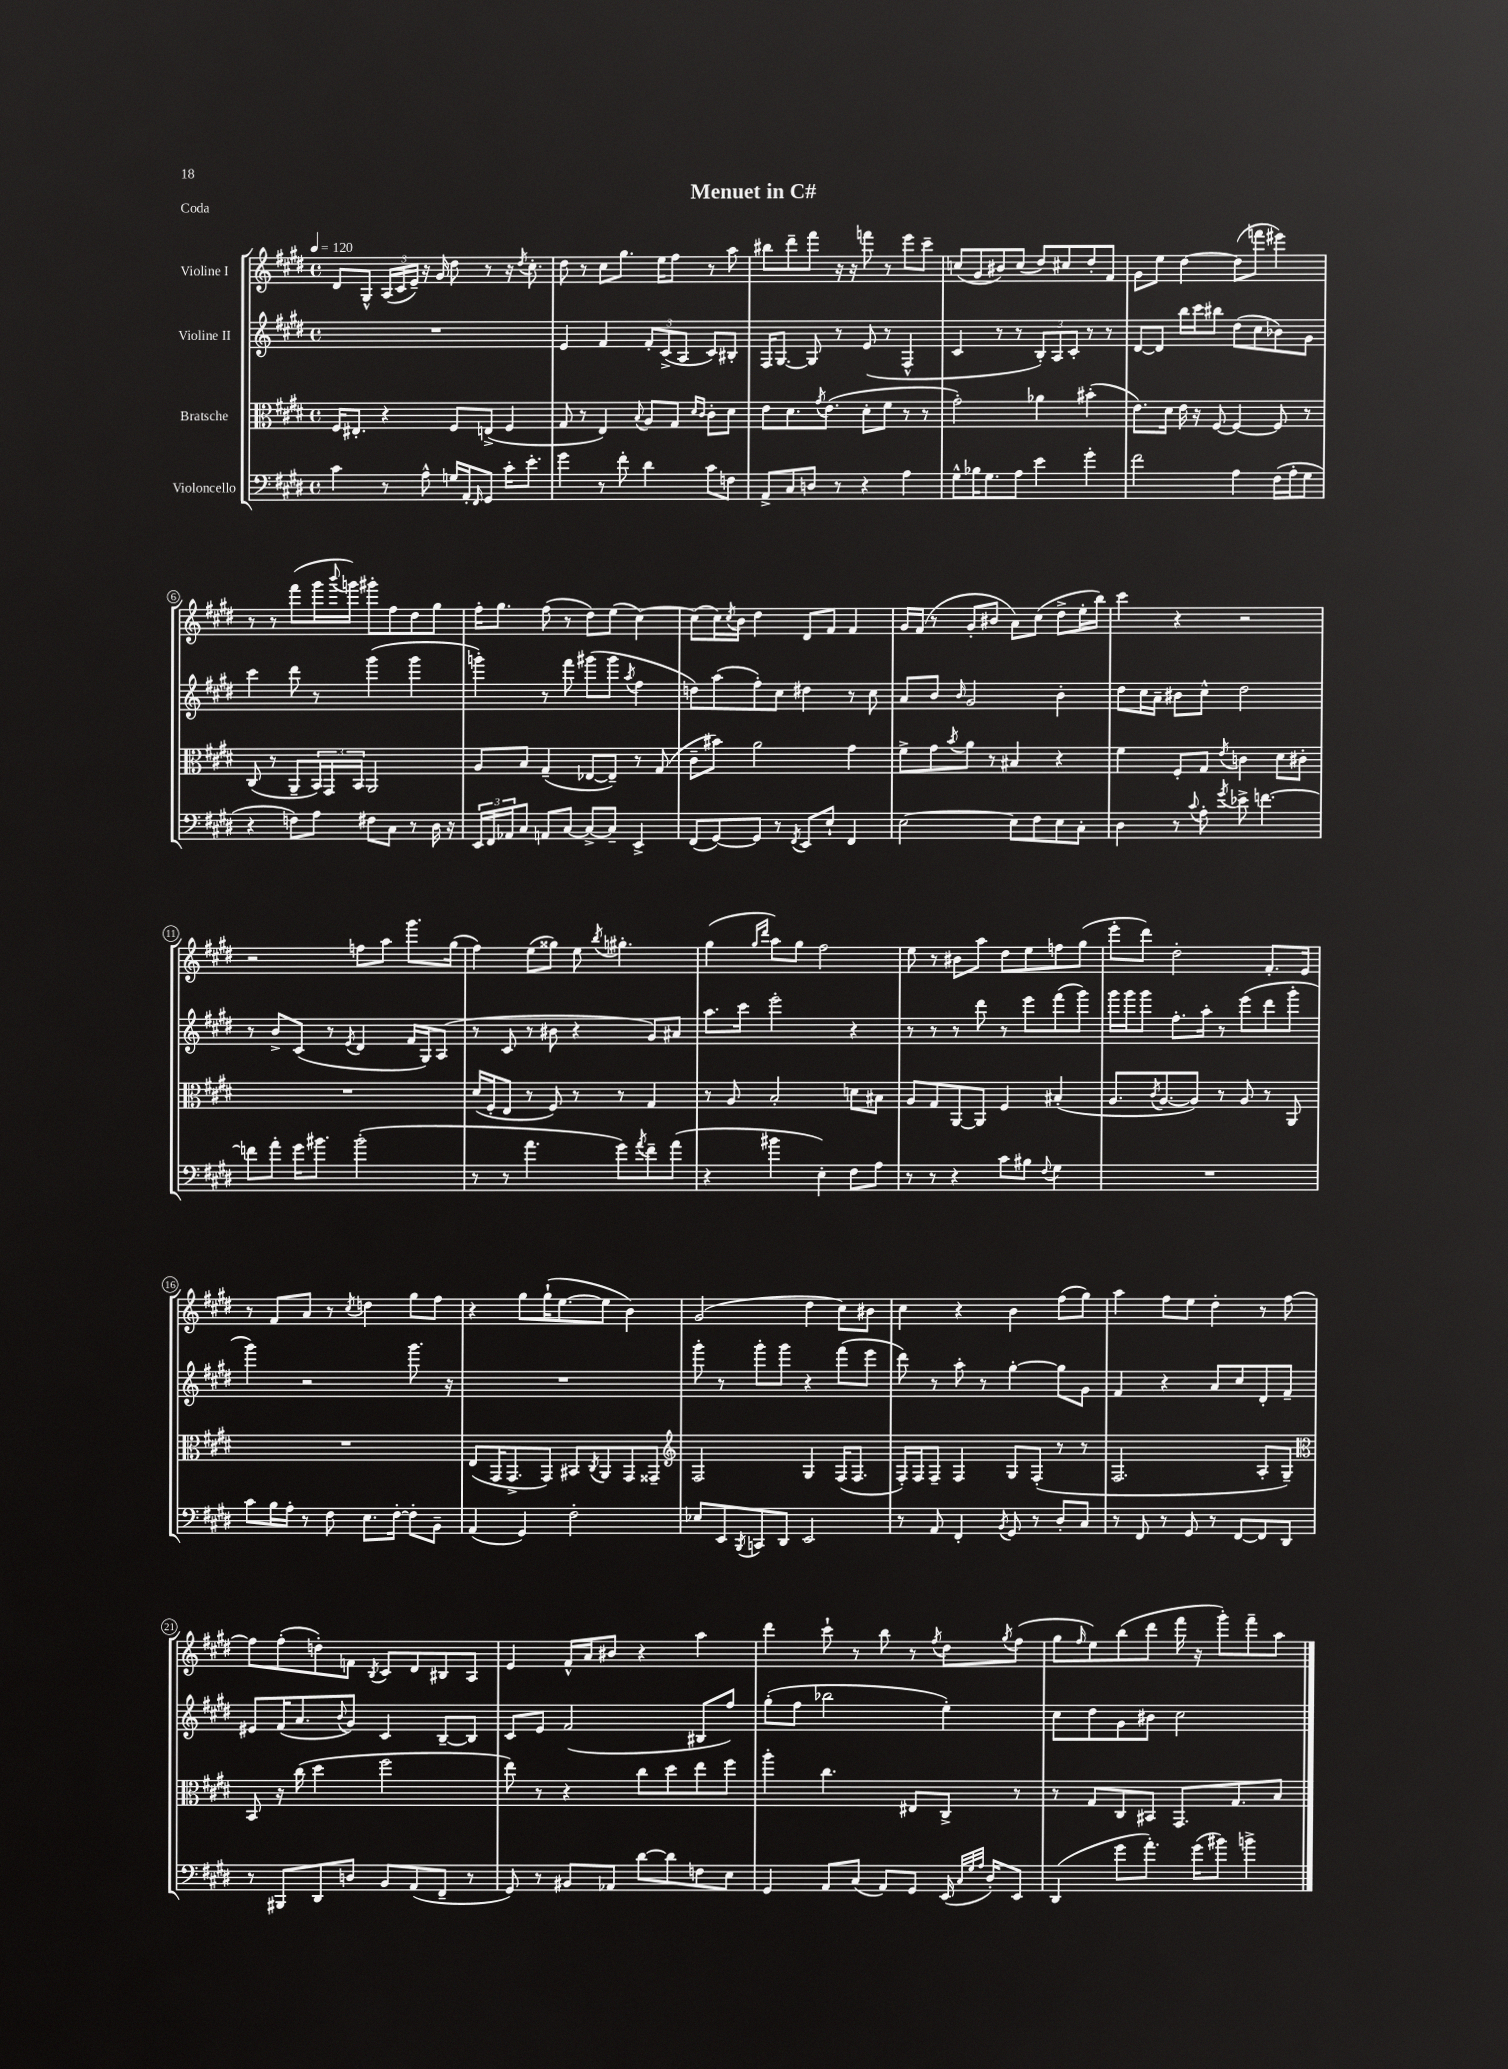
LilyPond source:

\header { title = "Menuet in C#" piece = "Coda" }
<<
\new StaffGroup <<
\new Staff = "s0" \with { instrumentName = "Violine I" } {
    \clef treble \key e \major \defaultTimeSignature \time 4/4 \tempo 4 = 120
    dis'8 gis8-^ \tuplet 3/2 { a16( cis'16 e'16--) } r16 gis'16 dis''8 r8 r16 \acciaccatura { dis''8 } cis''8.-. |
    dis''8 r8 cis''8 gis''8. e''16 fis''8 r8 a''8 |
    bis''8 dis'''8-- fis'''8 r16 r16 f'''8 r8 e'''8 cis'''8-- |
    c''8( gis'8 bis'8) c''8( dis''8) cis''8 dis''8-. fis'8 |
    gis'8 e''8 dis''4~ dis''8( f'''8 eis'''4) |
    r8 r8 fis'''8( gis'''16 \appoggiatura { b'''8 } g'''16) gis'''8-. fis''8 dis''8 gis''8 |
    fis''16-. gis''8. fis''8( r8 dis''8) e''8( cis''4~) |
    cis''8( cis''16) \acciaccatura { cis''8 } b'16 dis''4 dis'8 fis'8 fis'4 |
    gis'16 fis'16( r8 gis'8-. bis'8 a'8) cis''8( dis''8-> e''16-. b''16) |
    cis'''4 r4 r2 |
    r2 f''8 a''8 gis'''8. gis''16( |
    fis''4) e''8( gisis''8) e''8 \acciaccatura { b''8 } gis''4.-. |
    gis''4( \grace { gis''16 dis'''16 } a''8) gis''8 fis''2 |
    e''8 r8 bis'8 a''8 dis''8 e''8 f''8 gis''8( |
    e'''8-. dis'''8) dis''2-. fis'8.-. e'16 |
    r8 fis'8 a'8 r8 \acciaccatura { cis''8 } d''4 gis''8 fis''8 |
    r4 gis''8 gis''16-!( e''8.~ e''8 b'4) |
    gis'2( dis''4 cis''8) bis'8 |
    cis''4 r4 b'4 fis''8( gis''8) |
    a''4 fis''8 e''8 dis''4-. r8 fis''8~ |
    fis''8 fis''8-.( d''8-.) f'8 \acciaccatura { b8 } cis'8 dis'8 bis8 a8 |
    e'4 fis'16-^ a'16 bis'8 r4 a''4 |
    dis'''4 cis'''8-! r8 b''8 r8 \acciaccatura { fis''8 } dis''8 \acciaccatura { gis''8 } fis''8( |
    gis''8 \grace { fis''16 } e''8) b''8( dis'''8 fis'''16 r16 gis'''8-.) fis'''8-- a''8 \bar "|." |
}
\new Staff = "s1" \with { instrumentName = "Violine II" } {
    \clef treble \key e \major \defaultTimeSignature \time 4/4
    R1 |
    e'4 fis'4 \tuplet 3/2 { fis'8-. cis'8->( a8 } cis'8) bis8-. |
    fis16 gis8.~ gis8 r8 e'8( r8 fis4-^ |
    cis'4 r8 r8 \tuplet 3/2 { b8-.) a8 cis'8-. } r8 r8 |
    dis'8~ dis'8 b''16 cis'''16 bis''8 dis''8( cis''8 bes'8) gis'8 |
    cis'''4 dis'''8 r8 gis'''4( gis'''4 |
    g'''4-.) r8 fis'''8 gis'''8( gis'''8 \acciaccatura { a''8 } fis''4 |
    d''8) a''8( fis''8-.) cis''8 dis''4 r8 cis''8 |
    a'8 b'8 \grace { b'16 } gis'2 b'4-. |
    dis''8 cis''16 a'16-- bis'8 cis''8-^ dis''2 |
    r8 b'8-> cis'8( r8 \acciaccatura { e'8 } dis'4 fis'16 gis16) a8( |
    r8 cis'8 r8 bis'8 r4 gis'8) ais'8 |
    a''8. cis'''16 e'''2-. r4 |
    r8 r8 r8 dis'''8 r8 e'''8 fis'''8( gis'''8) |
    gis'''16 gis'''16 gis'''8 fis''8.-. a''16-. r8 e'''8( dis'''8 gis'''8-. |
    gis'''4) r2 gis'''8. r16 |
    R1 |
    gis'''8-. r8 gis'''8-. gis'''8 r4 fis'''8( e'''8 |
    dis'''8) r8 a''8-. r8 gis''4~-. gis''8 gis'8 |
    fis'4 r4 a'8 cis''8 dis'8-. fis'8-- |
    eis'8 fis'16( a'8. \appoggiatura { b'8 } gis'8) cis'4 b8~-- b8 |
    cis'8 e'8 fis'2( bis8 fis''8) |
    gis''8-.( fis''8 bes''2 e''4-.) |
    cis''8 dis''8 gis'8 bis'8 cis''2 \bar "|." |
}
\new Staff = "s2" \with { instrumentName = "Bratsche" } {
    \clef alto \key e \major \defaultTimeSignature \time 4/4
    fis16 eis8.-. r4 fis8 e8->( fis4 |
    gis8 r8 e4) \appoggiatura { b8 } a8 gis8 \grace { dis'16 cis'16 } cis'8-. dis'8 |
    e'8 dis'8. \acciaccatura { gis'8 } e'8.( dis'8-. fis'8 r8 r8 |
    gis'2-.) aes'4 bis'4-.( |
    e'8.) dis'16 e'16 r16 fis8~ fis4~ fis8 r8 |
    cis8( r8 a,8-- \tuplet 3/2 { b,16) gis,16 b,16 } a,2 |
    a8 b8 gis4--( ees8~ ees8--) r8 gis8( |
    cis'8-- bis'8) a'2 gis'4 |
    fis'8-> gis'8 \acciaccatura { b'8 } a'8 r8 bis4 r4 |
    fis'4 fis8-. gis8 \acciaccatura { e'8 } c'4 dis'8 cis'8-. |
    R1 |
    dis'16( fis16-. e8 r8 fis8) r8 r8 gis4 |
    r8 a8 b2-. d'8 bis8 |
    a8 gis8 a,8~ a,8 fis4 bis4-.( |
    a8. \acciaccatura { cis'8 } a8.~ a8) r8 a8 r8 a,8 |
    R1 |
    e8( gis,16 gis,8.-> gis,8) bis,8 \acciaccatura { cis8 } a,8 gis,8 gisis,8-- |
    \clef treble fis2 gis4 fis16( fis8. |
    fis16-.) fis16 fis8-- fis4 gis8 fis8-.( r8 r8 |
    fis2. a8-. gis8--) |
    \clef alto b,8 r16 cis''16( dis''4 fis''2 |
    e''8) r8 r4 cis''8 dis''8 e''8 fis''8 |
    a''4-. cis''4. eis8 cis8-> r8 |
    r8 gis8 cis8 bis,8 gis,8. gis8. b8 \bar "|." |
}
\new Staff = "s3" \with { instrumentName = "Violoncello" } {
    \clef bass \key e \major \defaultTimeSignature \time 4/4
    cis'4 r8 a8-^ g16 a,16-. \grace { fis,16 } gis,8 cis'16-. e'8.-. |
    gis'4 r8 fis'8-. dis'4 cis'8 f8 |
    a,8-> cis8 d8 r8 r4 a4 |
    gis8-^ bes16 gis8. a8 e'4 gis'4-. |
    fis'2 a4 fis16( a16-. gis8 |
    r4 f8) a8 fis8 cis8 r8 dis16 r16 |
    \tuplet 3/2 { e,16 fis,16 aes,16 } cis8 a,8 cis8~ cis8~-> cis8-- e,4-> |
    fis,8( gis,8~) gis,8 r8 \acciaccatura { fis,8 } e,8 e8-! fis,4 |
    e2~ e8 fis8 e8 cis8-. |
    dis4 r8 \appoggiatura { cis'8 } a8-. \acciaccatura { gis'8 } ees'8-> f'4.~ |
    f'8 a'8-. gis'16 bis'8. bis'2-.( |
    r8 r8 a'4. gis'8) \acciaccatura { a'8 } fis'8-- a'8( |
    r4 bis'4 e4-.) fis8 a8 |
    r8 r8 r4 cis'8 bis8 \appoggiatura { fis8 } gis4 |
    R1 |
    cis'8 b16 a16-. r8 fis8 e8. fis16~-. fis8-. b,8-- |
    a,4( gis,4) fis2-. |
    ees8 e,8 \acciaccatura { b,,8 } c,8 dis,8 e,2 |
    r8 a,8 fis,4-. \acciaccatura { b,8 } gis,8 r8 dis8-. cis8 |
    r8 fis,8 r8 gis,8 r8 fis,8~ fis,8 dis,8 |
    r8 bis,,8 dis,8 d8 b,8 a,8( fis,8-- r8 |
    gis,8) r8 bis,8 aes,8 dis'8~ dis'8 f8 e8 |
    gis,4 a,8 cis8( a,8) gis,8 e,16( \grace { cis32 gis32 a32 } dis16-.) e,8 |
    dis,4( gis'8 a'8.-.) gis'16( bis'8) b'4-> \bar "|." |
}
>>
>>
\layout { \context { \Score \override BarNumber.stencil = #(make-stencil-circler 0.1 0.3 ly:text-interface::print) } }
